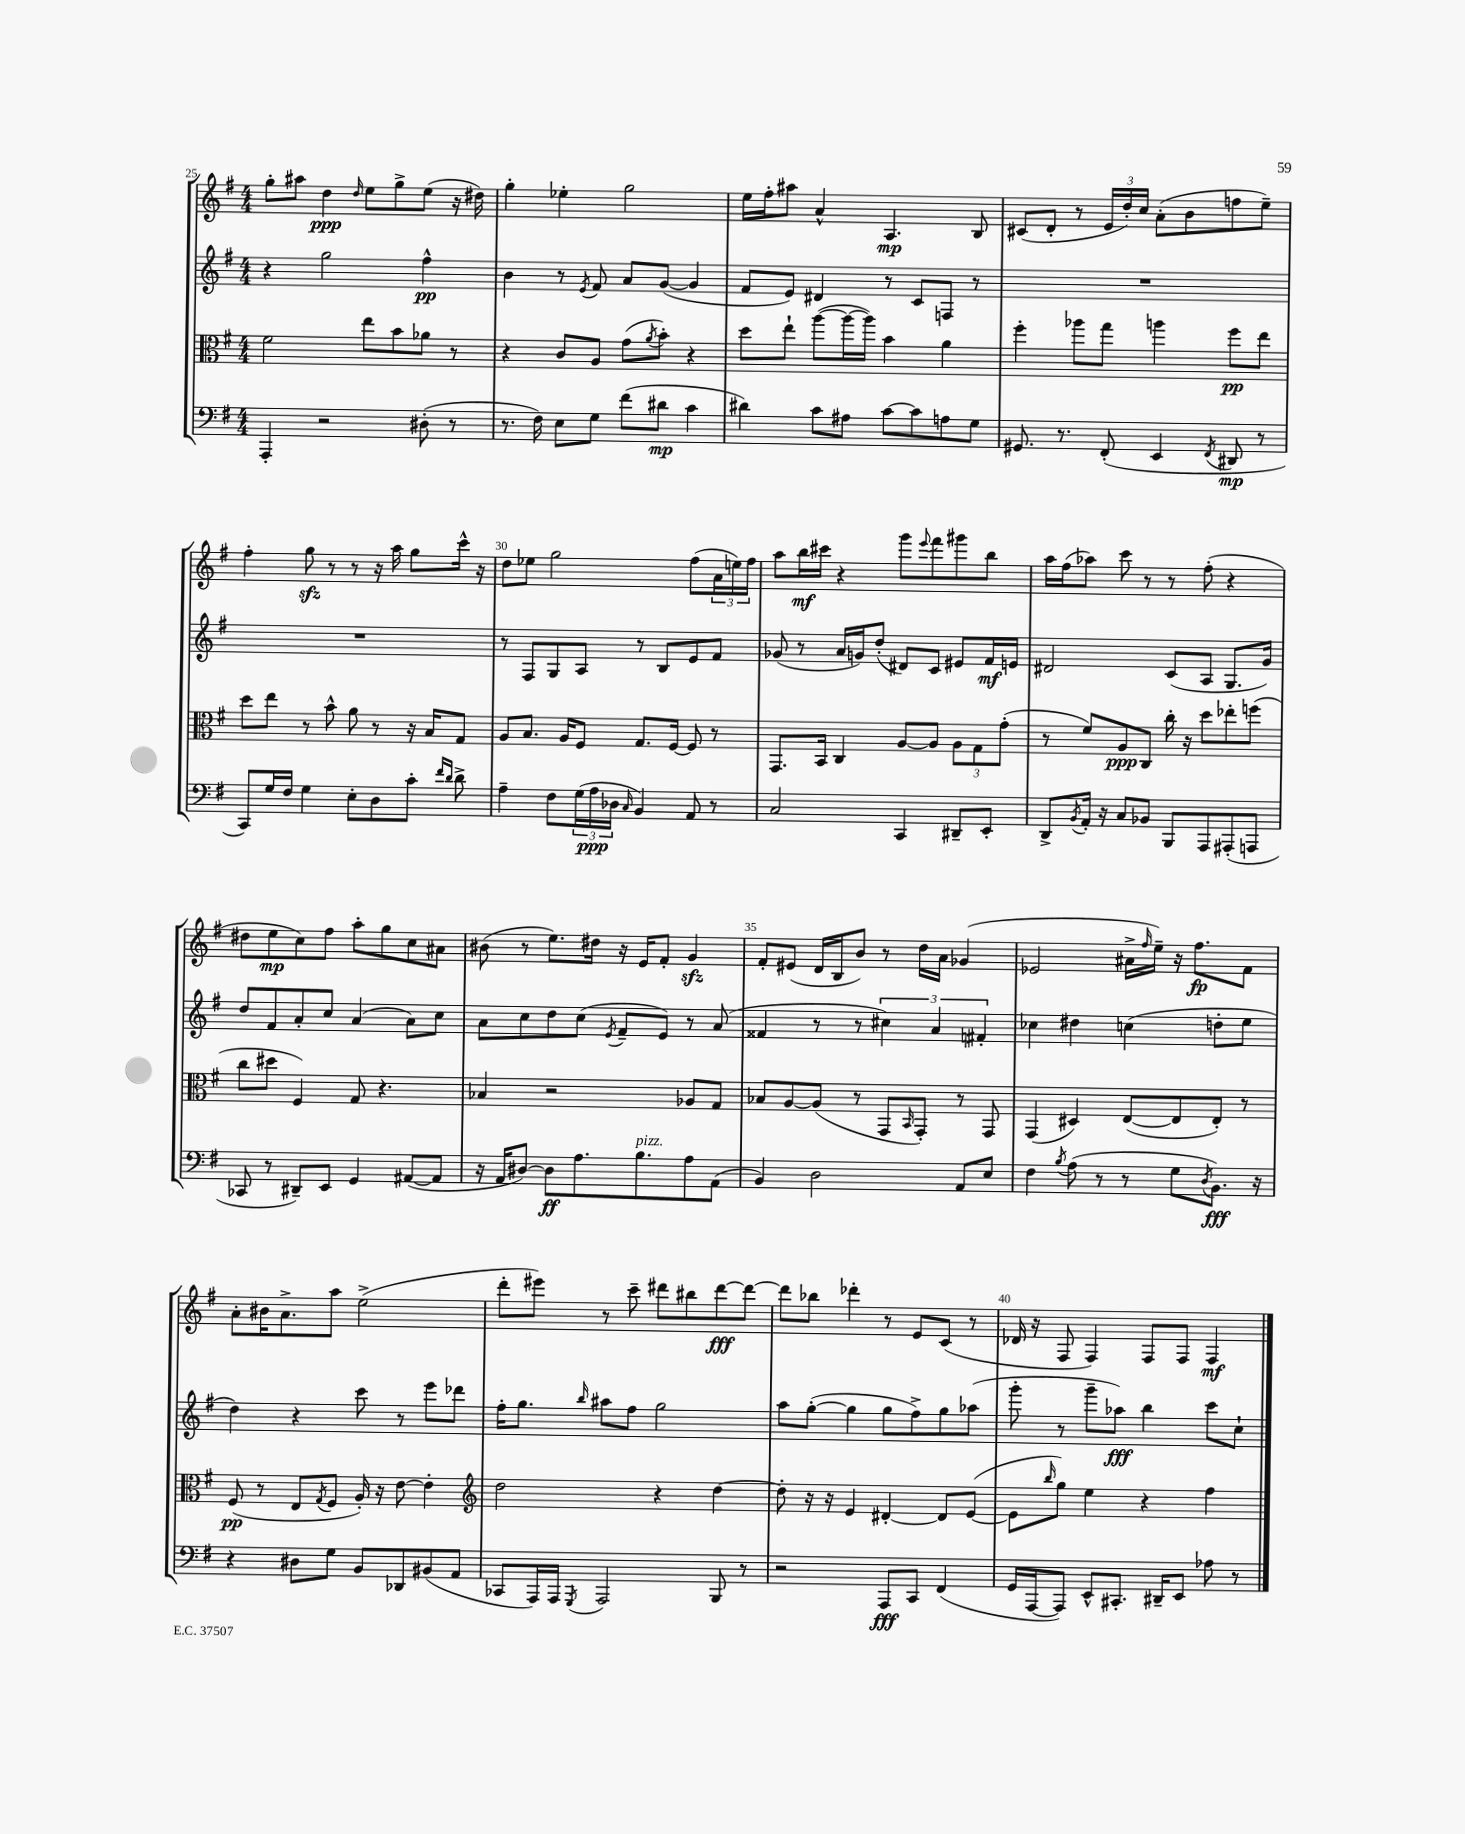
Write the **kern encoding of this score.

**kern	**dynam	**kern	**dynam	**kern	**dynam	**kern	**dynam
*part4	*part4	*part3	*part3	*part2	*part2	*part1	*part1
*staff4	*staff4	*staff3	*staff3	*staff2	*staff2	*staff1	*staff1
*clefF4	*	*clefC3	*	*clefG2	*	*clefG2	*
*k[f#]	*	*k[f#]	*	*k[f#]	*	*k[f#]	*
*M4/4	*	*M4/4	*	*M4/4	*	*M4/4	*
=25	=25	=25	=25	=25	=25	=25	=25
4AAA'/	.	2f#\	.	4r	.	8gg'\L	.
.	.	.	.	.	.	8aa#X\J	.
2r	.	.	.	2gg\	.	4dd\	ppp
.	.	.	.	.	.	16qqdd/	.
.	.	8ee\L	.	.	.	8ee\L	.
.	.	8b\	.	.	.	8gg^\	.
(8D#X'\	.	8a-X\J	.	4ff#^^\	pp	(8ee\J	.
8r	.	8r	.	.	.	16r	.
.	.	.	.	.	.	16dd#X\)	.
=26	=26	=26	=26	=26	=26	=26	=26
8.r	.	4r	.	4b\	.	4gg'\	.
16F#\)	.	.	.	.	.	.	.
8E\L	.	8c/L	.	8r	.	4ee-X'\	.
.	.	.	.	8qe/	.	.	.
8G\J	.	8A/J	.	8f#/	.	.	.
(8f#\L	.	(8g\L	.	8a/L	.	2gg\	.
.	.	8qa/	.	.	.	.	.
8d#X\J	mp	8b'\J)	.	([8g/J	.	.	.
4c\	.	4r	.	4g/]	.	.	.
=27	=27	=27	=27	=27	=27	=27	=27
4d#X\)	.	8dd\L	.	8f#/L	.	16ee\LL	.
.	.	.	.	.	.	16ff#'\J	.
.	.	8ee`\J	.	8e/J)	.	8aa#X\J	.
8c\L	.	([8aa\L	.	4d#X/	.	4a^^/	.
8A#X\J	.	16aa\L_	.	.	.	.	.
.	.	16aa\JJ])	.	.	.	.	.
[8c\L	.	4b\	.	8r	.	4.A/	mp
8c\]	.	.	.	8c/L	.	.	.
8An\	.	4a\	.	8Fn/J	.	.	.
8G\J	.	.	.	8r	.	8B/	.
=28	=28	=28	=28	=28	=28	=28	=28
8.GG#X/	.	4ff#'\	.	1r	.	(8c#X/L	.
.	.	.	.	.	.	8d'/J	.
8.r	.	.	.	.	.	.	.
.	.	8aa-X\L	.	.	.	8r	.
(8FF#'/	.	8gg\J	.	.	.	24e/LL	.
.	.	.	.	.	.	24dd'/)	.
.	.	.	.	.	.	24cc/JJ	.
4EE/	.	4aan\	.	.	.	(8a'\L	.
.	.	.	.	.	.	8b\	.
8qFF#/	.	.	.	.	.	.	.
8DD#X/	mp	8ff#\L	pp	.	.	8ffn\	.
8r	.	8ee\J	.	.	.	8ee~\J)	.
!!LO:LB:g=z
=29	=29	=29	=29	=29	=29	=29	=29
8CC/L)	.	8dd\L	.	1r	.	4ff#'\	.
16G/L	.	8ee\J	.	.	.	.	.
16F#/JJ	.	.	.	.	.	.	.
4G\	.	8r	.	.	.	8ggzz\	.
.	.	8b^^\	.	.	.	8r	.
8E'\L	.	8a\	.	.	.	8r	.
8D\	.	8r	.	.	.	16r	.
.	.	.	.	.	.	16aa\	.
8c'\J	.	16r	.	.	.	8gg\L	.
.	.	16B/KL	.	.	.	.	.
16qqf#/LL	.	.	.	.	.	.	.
16qqd/JJ	.	.	.	.	.	.	.
8d^\	.	8G/J	.	.	.	16ccc^^\Jk	.
.	.	.	.	.	.	16r	.
=30	=30	=30	=30	=30	=30	=30	=30
4A~\	.	8A/L	.	8r	.	8dd\L	.
.	.	8.B/J	.	8F#/L	.	8ee-X\J	.
8F#\L	.	.	.	8G/	.	2gg\	.
.	.	16A/KL	.	.	.	.	.
(24G\L	.	8F#/J	.	8A/J	.	.	.
24A\	ppp	.	.	.	.	.	.
24D-X\JJ	.	.	.	.	.	.	.
16qqC/	.	.	.	.	.	.	.
4BB/)	.	8.G/L	.	8r	.	.	.
.	.	.	.	8B/L	.	.	.
.	.	[16F#/Jk	.	.	.	.	.
8AA/	.	8F#/]	.	8e/	.	(8ff#\L	.
8r	.	8r	.	8f#/J	.	24a\L	.
.	.	.	.	.	.	24een\)	.
.	.	.	.	.	.	24ff#\JJ	.
=31	=31	=31	=31	=31	=31	=31	=31
2C/	.	8.GG/L	.	(8g-X/	.	8aa\L	.
.	.	.	.	8r	.	16bb\L	mf
.	.	16BB/Jk	.	.	.	16ccc#X\JJ	.
.	.	4C/	.	16a/LL	.	4r	.
.	.	.	.	16gn/J)	.	.	.
.	.	.	.	(8dd'/J	.	.	.
4CC/	.	[8A/L	.	8d#X/L)	.	8ggg\L	.
.	.	.	.	.	.	8qqeee/	.
.	.	8A/J]	.	8c/J	.	8fff#\	.
8DD#X~/L	.	12A\L	.	8e#X/L	.	8ggg#X\	.
.	.	12G\	.	.	.	.	.
8EE'/J	.	.	.	16f#/L	mf	8bb\J	.
.	.	(12g'\J	.	.	.	.	.
.	.	.	.	16en/JJ	.	.	.
=32	=32	=32	=32	=32	=32	=32	=32
8DD^/L	.	8r	.	2d#X/	.	16aa\LL	.
.	.	.	.	.	.	(16ff#\J	.
8qBB/	.	.	.	.	.	.	.
16AA'/Jk	.	8f#/L)	.	.	.	8aa-X\J)	.
16r	.	.	.	.	.	.	.
8C/L	.	8A/	ppp	.	.	8ccc\	.
8BB-X/J	.	8C/J	.	.	.	8r	.
8BBB/L	.	16cc'\	.	(8c/L	.	8r	.
.	.	16r	.	.	.	.	.
8AAA/	.	8dd\L	.	8A/J	.	(8ff#'\	.
(8AAA#X'/	.	8ee-X'\	.	8.G/L	.	4r	.
8AAAn/J	.	(8ffn\J	.	.	.	.	.
.	.	.	.	16g/Jk)	.	.	.
!!LO:LB:g=z
=33	=33	=33	=33	=33	=33	=33	=33
8CC-X/	.	8cc\L	.	8dd/L	.	8dd#X\L	.
8r	.	8dd#X\J	.	8f#/	.	8ee\	mp
8DD#X~/L)	.	4F#/)	.	8a'/	.	8cc\)	.
8EE/J	.	.	.	8cc/J	.	8ff#\J	.
4GG/	.	8G/	.	(4a/	.	8aa'\L	.
.	.	4.r	.	.	.	8gg\	.
([8AA#X/L	.	.	.	8a\L)	.	8cc\	.
8AA#/J]	.	.	.	8cc\J	.	8a#X\J	.
=34	=34	=34	=34	=34	=34	=34	=34
16r	.	4B-X/	.	8a\L	.	(8b#X\	.
16AA/KL	.	.	.	.	.	.	.
[8D#X/J)	.	.	.	8cc\	.	8r	.
8D#\L]	ff	2r	.	8dd\	.	8.ee\L)	.
8.A\	.	.	.	(8cc\J	.	.	.
.	.	.	.	.	.	16dd#X\Jk	.
.	.	.	.	8qe/	.	.	.
.	.	.	.	8f#~/L	.	16r	.
!LO:TX:a:i:t=pizz.	!	!	!	!	!	!	!
8.B\	.	.	.	.	.	16e/KL	.
.	.	.	.	8e/J)	.	8f#'/J	.
8A\	.	8A-X/L	.	8r	.	4gzz/	.
(8AA\J	.	8G/J	.	(8a/	.	.	.
=35	=35	=35	=35	=35	=35	=35	=35
4BB/)	.	8B-X/L	.	4f##X/	.	8f#'/L	.
.	.	[8A/	.	.	.	(8e#X/J	.
2D\	.	(8A/J]	.	8r	.	16d/LL	.
.	.	.	.	.	.	16B/J	.
.	.	8r	.	8r	.	8b/J)	.
.	.	8GG/L	.	6cc#X\)	.	8r	.
.	.	16qqBB/	.	.	.	.	.
.	.	8GG'/J)	.	.	.	16dd\LL	.
.	.	.	.	6a/	.	.	.
.	.	.	.	.	.	16a\JJ	.
8AA/L	.	8r	.	.	.	(4g-X/	.
.	.	.	.	6f#X'/	.	.	.
8E/J	.	8GG/	.	.	.	.	.
=36	=36	=36	=36	=36	=36	=36	=36
4F#\	.	(4GG/	.	4cc-X\	.	2e-X/	.
8qB/	.	.	.	.	.	.	.
(8A\	.	4D#X/)	.	4dd#X\	.	.	.
8r	.	.	.	.	.	.	.
8r	.	([8E/L	.	(4ccn\	.	16a#X^\LL	.
.	.	.	.	.	.	16qqff#/	.
.	.	.	.	.	.	16ee~\JJ)	.
8G\L	.	8E/]	.	.	.	16r	.
.	.	.	.	.	.	8.ff#\L	fp
8qD/	.	.	.	.	.	.	.
8.BB\J)	fff	8E'/J)	.	8ddn'\L	.	.	.
.	.	8r	.	8ee\J	.	8f#\J	.
16r	.	.	.	.	.	.	.
!!LO:LB:g=z
=37	=37	=37	=37	=37	=37	=37	=37
4r	.	(8F#/	pp	4dd\)	.	8a'\L	.
.	.	8r	.	.	.	16b#X\K	.
.	.	.	.	.	.	8.a^\	.
8D#X\L	.	8E/L	.	4r	.	.	.
.	.	8qG/	.	.	.	.	.
8G\J	.	8F#/J	.	.	.	8aa\J	.
8BB/L	.	16A'/)	.	8ccc\	.	(2ee^\	.
.	.	16r	.	.	.	.	.
8DD-X/	.	[8e\	.	8r	.	.	.
(8BB#X/	.	4e'\]	.	8eee\L	.	.	.
8AA/J	.	.	.	8ddd-X\J	.	.	.
=38	=38	=38	=38	=38	=38	=38	=38
*	*	*clefG2	*	*	*	*	*
8CC-X/L	.	2dd\	.	16ff#'\KL	.	8ddd'\L	.
.	.	.	.	8.gg\J	.	.	.
16AAA/L)	.	.	.	.	.	8eee#X\J)	.
16AAA/JJ	.	.	.	.	.	.	.
8qGGG/	.	.	.	16qqbb/	.	.	.
2AAA/	.	.	.	8aa#X\L	.	8r	.
.	.	.	.	8ff#\J	.	8ccc~\	.
.	.	4r	.	2gg\	.	8ddd#X\L	.
.	.	.	.	.	.	8bb#X\	.
8BBB/	.	[4dd\	.	.	.	[8ddd#\	fff
8r	.	.	.	.	.	8ddd#\J_	.
=39	=39	=39	=39	=39	=39	=39	=39
2r	.	8dd'\]	.	8aa\L	.	8ddd#\L]	.
.	.	16r	.	([8gg'\J	.	8bb-X\J	.
.	.	16r	.	.	.	.	.
.	.	4e/	.	4gg\]	.	4ddd-X'\	.
8AAA/L	fff	[4d#X'/	.	8gg\L	.	8r	.
8CC/J	.	.	.	8ff#^\)	.	8e/L	.
(4FF#/	.	8d#/L]	.	8gg\	.	(8c/J	.
.	.	([8e/J	.	(8aa-X\J	.	8r	.
=40	=40	=40	=40	=40	=40	=40	=40
16GG/LL	.	8e\L]	.	8ggg'\	.	16d-X/	.
[16AAA/J	.	.	.	.	.	16r	.
.	.	16qqbb/	.	.	.	.	.
8AAA/J])	.	8gg\J)	.	8r	.	8F#/	.
8EE^^/L	.	4ee\	.	8ggg~\L	.	4F#/)	.
8.CC#X'/J	.	.	.	8aa-X\J)	fff	.	.
.	.	4r	.	4bb\	.	8F#/L	.
16DD#X~/KL	.	.	.	.	.	.	.
8EE/J	.	.	.	.	.	8F#/J	.
8A-X\	.	4ff#\	.	8ccc\L	.	4F#/	mf
8r	.	.	.	8cc`\J	.	.	.
==	==	==	==	==	==	==	==
*-	*-	*-	*-	*-	*-	*-	*-
